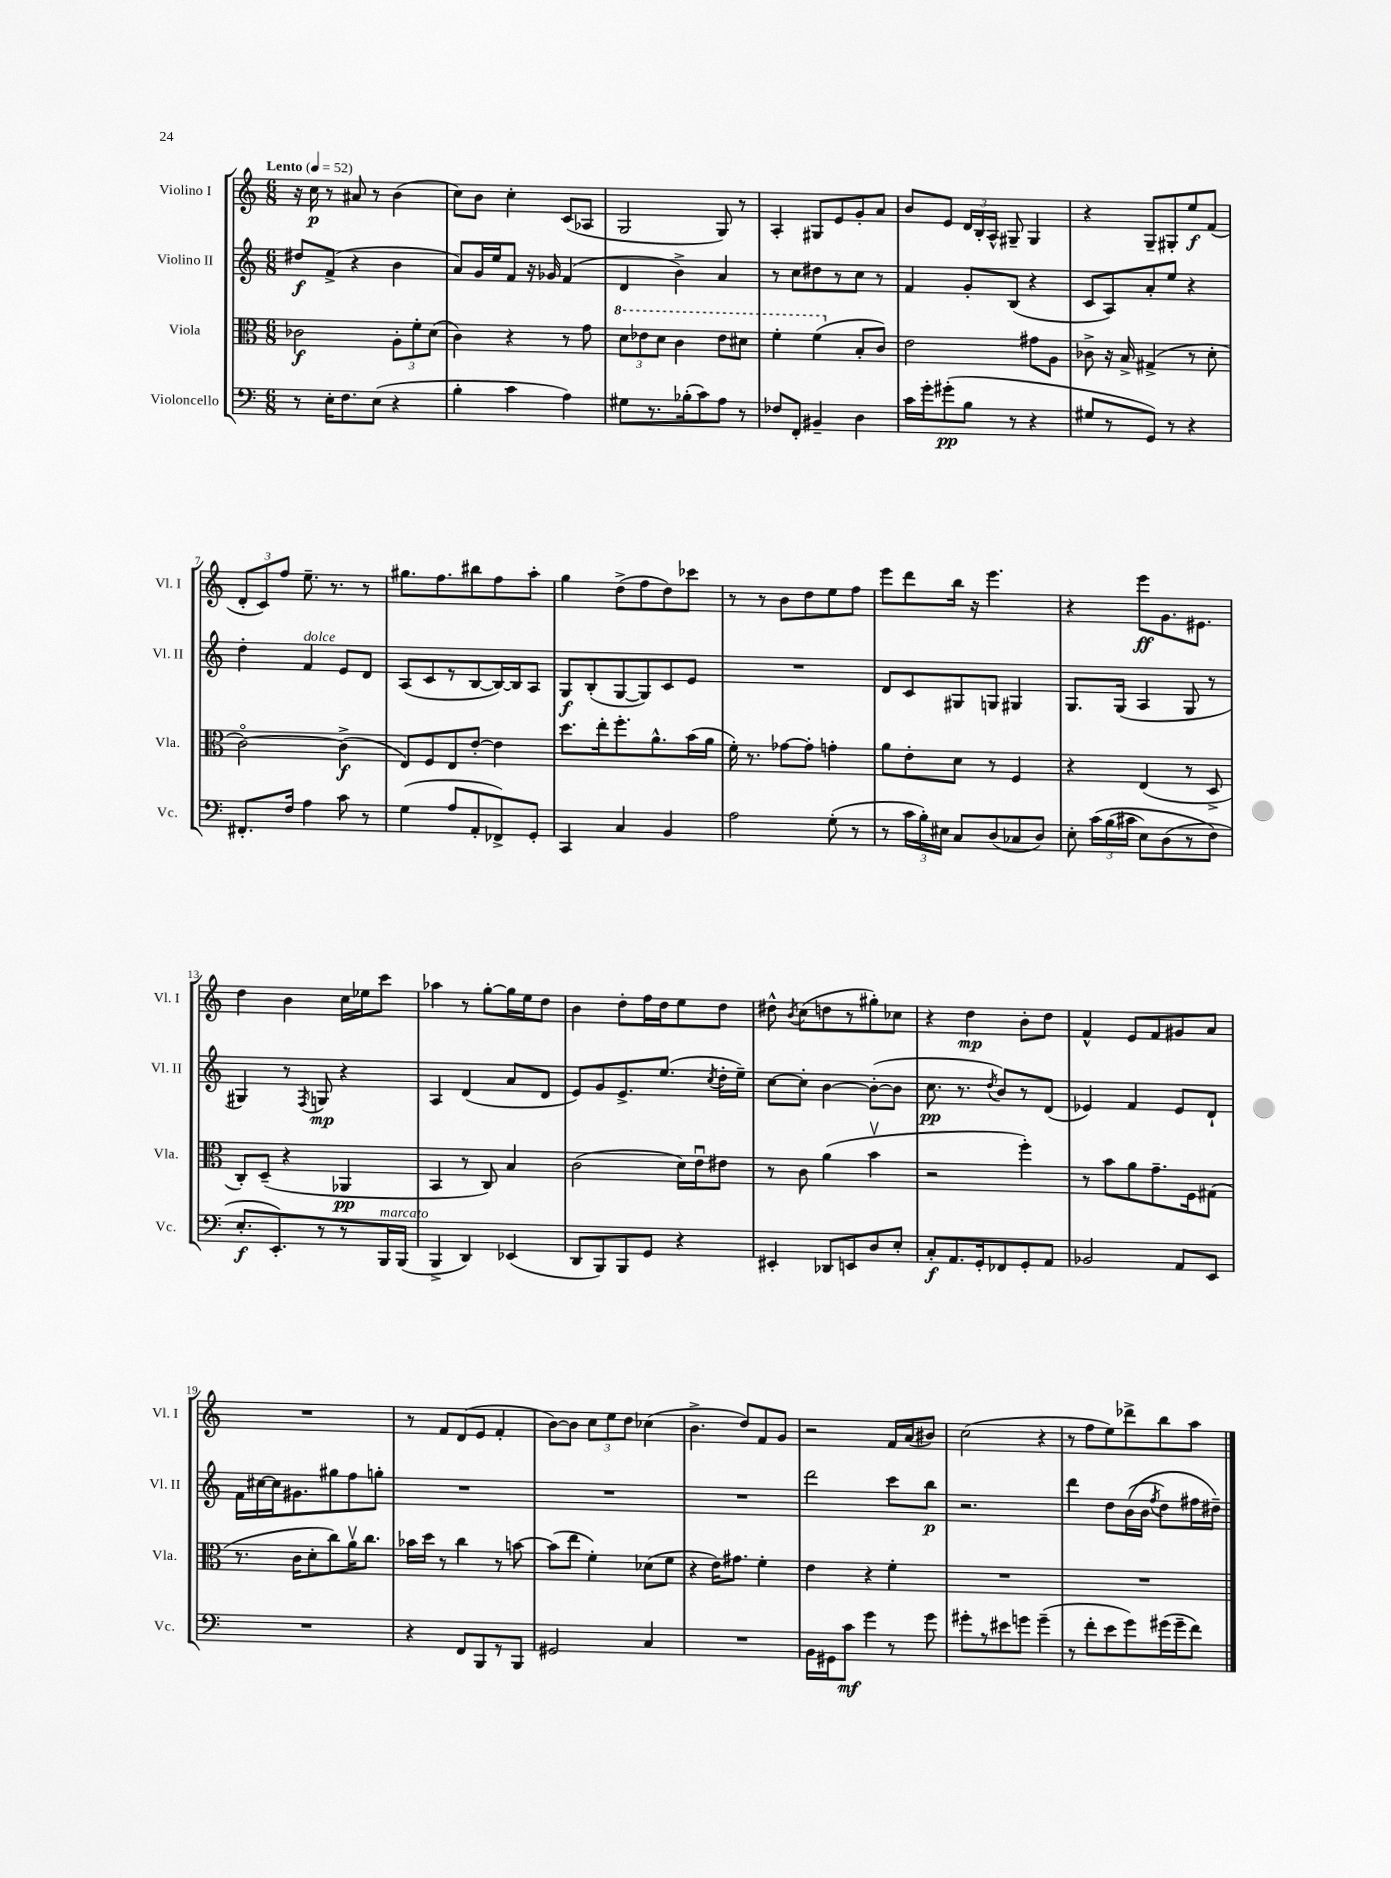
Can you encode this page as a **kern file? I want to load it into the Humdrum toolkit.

**kern	**kern	**kern	**kern
*staff4	*staff3	*staff2	*staff1
*clefF4	*clefC3	*clefG2	*clefG2
*k[]	*k[]	*k[]	*k[]
*M6/8	*M6/8	*M6/8	*M6/8
*MM52	*MM52	*MM52	*MM52
8r	2c-\	8dd#/L	16r
.	.	.	16cc\
16E'\LK	.	(8f^/J	8r
8.F\	.	.	.
.	.	4r	8a#/
(8E\J	.	.	8r
4r	12A'\L	4b\	(4b\
.	12f'\	.	.
.	(12d\J	.	.
=	=	=	=
4B'\	4c\)	8a/L)	8cc\L)
.	.	16g/L	8b\J
.	.	16ee/J	.
4c\	4r	8f/J	4cc'\
.	.	16r	.
.	.	16g-/	.
4A\)	8r	(4f/	(8c/L
.	8g\	.	8A-/J
=	=	=	=
8G#\L	12dd\L	4d/	2G/
.	12ee-\	.	.
8.r	.	.	.
.	12dd\J	.	.
.	4cc\	4b^\)	.
(16B-'\k	.	.	.
8c\)	.	.	.
8A\J	8ee-\L	4a/	8G/)
8r	8dd#\J	.	8r
=	=	=	=
8F-/L	4ff'\	8r	4A'/
8FF'/J	.	8cc\L	.
4BB#~/	(4ff\	8dd#\	8G#/L
.	.	8r	8e/
4D\	8B'/L	8cc\J	8g'/
.	8c/J)	8r	8a/J
=	=	=	=
16c\LL	2e\	4f/	8b/L
16g'\J	.	.	.
(8g#'\	.	.	8e/J
8B\J	.	8g'/L	24d/LL
.	.	.	24B'/
.	.	.	24A^^/JJ
8r	.	(8B/J	8G#~/
4r	8g#\L	4r	4G#/
.	8A\J	.	.
=	=	=	=
8G#/L	8c-^\	8c/L	4r
8r	16r	8A/)	.
.	16B^/	.	.
8GG/J)	(4G#^/	8a'/	8G~/L
8r	.	8ee/J	8G#'/
4r	8r	4r	8ee/
.	8d'\	.	(8f/J
=	=	=	=
8.FF#'/L	[2co\)	4dd'\	12d'/L
.	.	.	12c/)
.	.	.	12ff/J
16F/Jk	.	.	.
4A\	.	4f/	8.ee~\
.	.	.	8.r
8c\	(4c^\]	8e/L	.
8r	.	8d/J	8r
=	=	=	=
(4G\	8E/L)	(8A/L	8.gg#\L
.	8F/	8c/	.
.	.	.	8.ff\
8A/L	8E/	8r	.
8AA'/	[8e'/J	[8B/	8bb#\
8FF-^/)	4e\]	16B/_L)	8ff\
.	.	16B/]J	.
8GG'/J	.	8A/J	8aa'\J
=	=	=	=
4CC/	8.dd\L	8G/L	4gg\
.	.	(8B'/	.
.	16ee'\k	.	.
4C/	8.ff'\	[8G/	(8dd^\L
.	.	8G/])	8ff\
.	8.a^^\	.	.
4BB/	.	8c/	8dd\)
.	(16b\L	8e/J	8ccc-\J
.	16a\JJ	.	.
=	=	=	=
2A\	16f'\)	2.r	8r
.	8.r	.	.
.	.	.	8r
.	[8g-\L	.	8b\L
.	8g-'\]J	.	8dd\
(8G'\	4g'\	.	8ee\
8r	.	.	8ff\J
=	=	=	=
8r	8a\L	8d/L	8eee\L
24c\LL	8e'\	8c/	8ddd\
24B'\)	.	.	.
24E#\JJ	.	.	.
8C/L	8d\J	8G#/	16bb\Jk
.	.	.	16r
(8D/	8r	8G/J	4.eee\
8C-/	4F/	4G#/	.
8D/J)	.	.	.
=	=	=	=
8E'\	4r	8.G/L	4r
&(24c\LL	.	.	.
(24B\	.	.	.
.	.	(16G/Jk	.
24c#\JJ	.	.	.
8E\L)	(4E/	4A/	8eee\L
(8D\	.	.	8.g\
8r	8r	8G/	.
.	.	.	8.e#\J
8F\J&)	8D^/	8r	.
=	=	=	=
8.E'/L	8C'/L)	4G#/)	4dd\
.	(8D~/J	.	.
8.EE'/)	.	.	.
.	4r	8r	4b\
.	.	8qF/	.
8r	.	8G/	.
8r	4AA-/	4r	16cc\LL
.	.	.	16ee-\J
16BBB/L	.	.	8ccc\J
(16BBB/JJ	.	.	.
=	=	=	=
4BBB^/	4BB/	4A/	4aa-\
4DD/)	8r	(4d/	8r
.	8C/)	.	[8gg'\L
(4EE-/	4B/	8a/L	16gg\]L
.	.	.	16ee\J
.	.	8d/J	8dd\J
=	=	=	=
8DD/L	(2c\	8e/L)	4b\
8BBB/)	.	8g/	.
8BBB/	.	8.e^/	8dd'\L
8GG/J	.	.	16ff\L
.	.	(8.ee/J	16dd\J
4r	16d\LL)	.	8ee\
.	16eu\J	.	.
.	.	8qcc/	.
.	8e#\J	16dd'\LL	8dd\J
.	.	16ee~\JJ)	.
=	=	=	=
4EE#'/	8r	[8cc\L	8dd#^^\
.	.	.	8qb/
.	8c\	8cc'\]J	(8cc\L
8DD-/L	(4a\	[4b\	8dd\
8EE/	.	.	8r
8D/	4bv\	(8b'\_L	8gg#'\)
8E'/J	.	8b\]J	8cc-\J
=	=	=	=
8C'/L	2r	8.cc\	4r
8.AA/	.	.	.
.	.	8.r	.
.	.	.	4dd\
16GG'/k	.	.	.
.	.	8qdd/	.
8FF-/	.	8b/L)	.
8GG'/	4ff'\)	8r	8b'\L
8AA/J	.	(8d/J	8dd\J
=	=	=	=
2BB-/	8r	4e-/)	4f^^/
.	8b\L	.	.
.	8a\	4f/	8e/L
.	8.g~\	.	8f/
8AA/L	.	8e-/L	8g#/
.	16F\k	.	.
8EE/J	(8G#\J	8d`/J	8a/J
=	=	=	=
2.r	8.r	16f\LL	2.r
.	.	[16cc#\	.
.	.	16cc#\]J	.
.	16c\LK	8.g#\	.
.	8d'\	.	.
.	8cc\)	8gg#\	.
.	16av\K	8ff\	.
.	8.cc\J	.	.
.	.	8gg'\J	.
=	=	=	=
4r	16b-\LL	2.r	8r
.	16dd\JJ	.	.
.	8r	.	8f/L
8FF/L	4cc\	.	(8d/
8BBB/	.	.	8e/J
8r	8r	.	4f'/
8BBB/J	[8b\	.	.
=	=	=	=
2GG#/	(8b\]L	2.r	[8b\L)
.	8ee\J	.	8b\]J
.	4f'\)	.	12cc\L
.	.	.	12ee\
.	.	.	12dd\J
4C/	(8d-\L	.	(4cc-\
.	8f\J	.	.
=	=	=	=
2.r	4r	2.r	4.b^\
.	16e\LK)	.	.
.	8.g#\J	.	.
.	.	.	8dd/L)
.	4f'\	.	8f/
.	.	.	8g/J
=	=	=	=
16BB\LL	4e\	2ddd\	2r
16GG#\J	.	.	.
8c\J	.	.	.
4g\	4r	.	.
8r	4f'\	8ccc\L	16f/LL
.	.	.	(16a/J
8g\	.	8bb\J	8b#/J)
=	=	=	=
8g#'\L	2.r	2.r	(2cc\
8r	.	.	.
8e#\	.	.	.
8g\J	.	.	.
(4g~\	.	.	4r
=	=	=	=
8r	2.r	4ddd\	8r
8f'\L	.	.	8ff\L
8e\	.	8dd\L	8ee\)
8g\)	.	&((16b\L	8ddd-^\
.	.	16b\JJ	.
.	.	8qff/	.
(16g#\L	.	8dd\L)	8bb\
16g#~\J	.	.	.
8f\J)	.	16ff#\L	8aa\J
.	.	16dd#~\JJ&)	.
==	==	==	==
*-	*-	*-	*-
